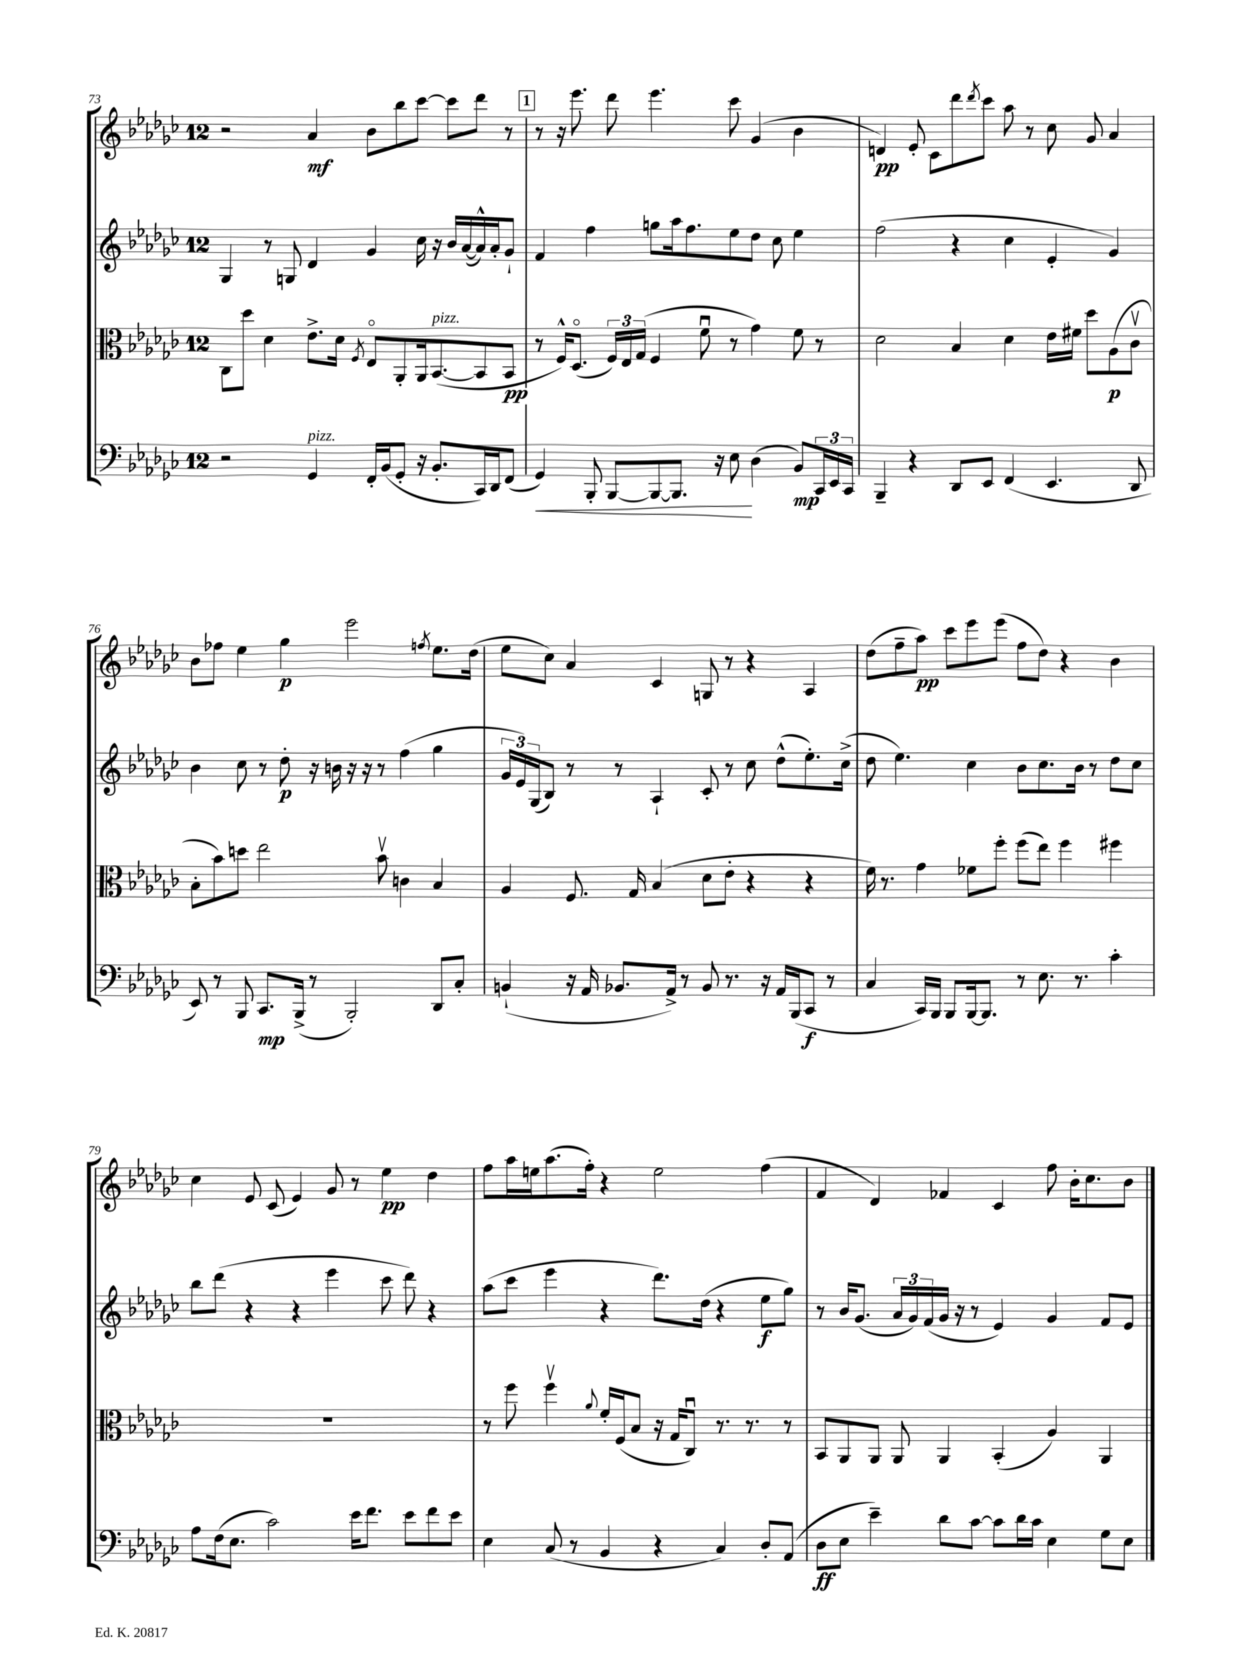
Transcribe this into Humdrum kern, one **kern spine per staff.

**kern	**kern	**kern	**kern
*staff4	*staff3	*staff2	*staff1
*clefF4	*clefC3	*clefG2	*clefG2
*k[b-e-a-d-g-c-]	*k[b-e-a-d-g-c-]	*k[b-e-a-d-g-c-]	*k[b-e-a-d-g-c-]
*M12/8	*M12/8	*M12/8	*M12/8
2r	8C-\L	4G-/	2r
.	8dd-\J	.	.
.	4d-\	8r	.
.	.	8G/	.
4GG-/	8.e-^\L	4d-/	4a-/
.	16d-\Jk	.	.
.	8qF/	.	.
16FF'/LL	8E-o/L	4g-/	8b-\L
(16BB-/J	.	.	.
8GG-'/J	8AA-'/	.	8bb-\
16r	16AA-/k	16cc-\	[8ccc-\J
8.BB-'/L	([8.BB-/	16r	.
.	.	16b-/LL	8ccc-\]L
.	.	([16a-/	.
16CC-/L)	8BB-/]	16a-^^/])	8ddd-\J
16DD-/J	.	16a-'/J	.
(8FF/J	8BB-/J	8g-`/J	8r
=	=	=	=
4GG-/)	8r	4f/	8r
.	16F^^/LK)	.	16r
.	(8.D-o/J	.	8.eee-\
8BBB-'/	.	4ff\	.
[8BBB-/L	24F/LL)	.	8ddd-\
.	24E-/	.	.
.	(24G-/JJ	.	.
8BBB-/_	4F/	8gg\L	4.eee-\
8.BBB-/]J	.	16aa-\k	.
.	.	8.ff\	.
.	8fu\	.	.
16r	.	.	.
8E-\	8r	8ee-\	8ccc-\
(4D-\	4g-\)	8dd-\J	(4g-/
.	.	8cc-\	.
8BB-/L)	8f\	4ee-\	4b-\
24CC-/L	8r	.	.
24EE-/	.	.	.
24CC-/JJ	.	.	.
=	=	=	=
4BBB-~/	2d-\	(2ff\	4d/)
4r	.	.	8e-'/
.	.	.	8c-\L
8DD-/L	4B-/	4r	8ddd-\
.	.	.	8qddd-/
8EE-/J	.	.	8ccc-\J
(4FF/	4d-\	4cc-\	8aa-\
.	.	.	8r
4.EE-/	16e-\LL	4e-'/	8cc-\
.	16f#\JJ	.	.
.	8dd-\L	.	8g-/
.	(8A-\	4g-/)	4a-/
8DD-/	8c-v\J	.	.
=	=	=	=
8EE-/)	8B-'\L	4b-\	8b-\L
8r	8b-\)	.	8ff-\J
8BBB-/	8dd\J	8cc-\	4ee-\
8.CC-/L	2ee-\	8r	.
.	.	8dd-'\	4gg-\
(16BBB-^/Jk	.	.	.
8r	.	16r	.
.	.	16b\	.
2BBB-'/)	.	16r	2eee-\
.	.	16r	.
.	8b-v\	8r	.
.	4c\	(4ff\	.
.	.	.	8qff/
8DD-/L	4B-/	4gg-\	8.ee-\L
8C-'/J	.	.	.
.	.	.	(16dd-\Jk
=	=	=	=
(4BB`/	4A-/	24g-/LL	8ee-\L
.	.	24e-/)	.
.	.	(24G-/J	.
.	.	8B-/J)	8cc-\J)
16r	8.F/	8r	4a-/
16AA-/	.	.	.
8.BB-/L	.	8r	.
.	16G-/	.	.
.	(4B-/	4A-`/	4c-/
16AA-^/Jk)	.	.	.
8r	.	.	.
8BB-/	8d-\L	8c-'/	8G/
8.r	8e-'\J	8r	8r
.	4r	8cc-\	4r
16r	.	.	.
16AA-/LL	.	(8dd-^^\L	.
(16BBB-/J	.	.	.
8CC-/J	4r	8.ee-'\)	4A-/
8r	.	.	.
.	.	(16cc-^\Jk	.
=	=	=	=
4C-/	16f\)	8dd-\	(8dd-\L
.	8.r	.	.
.	.	4.ee-\)	8ff~\
16CC-/LL)	4g-\	.	8aa-\J)
16BBB-/JJ	.	.	.
8BBB-/L	.	.	8ccc-\L
[16BBB-/k	8f-\L	4cc-\	8eee-\
8.BBB-/]J	.	.	.
.	8ff'\J	.	(8eee-\J
8r	(8ff\L	8b-\L	8ff\L
8.E-\	8ee-\J)	8.cc-\	8dd-\J)
.	4ff\	.	4r
8.r	.	16b-\Jk	.
.	.	8r	.
4c-'\	4ff#\	8dd-\L	4b-\
.	.	8cc-\J	.
=	=	=	=
8A-\L	1.r	8bb-\L	4cc-\
(16F\k	.	(8ddd-\J	.
8.E-\J	.	.	.
.	.	4r	8e-/
2c-\)	.	.	(8c-/
.	.	4r	4e-/)
.	.	4eee-\	8g-/
16e-\LK	.	.	8r
8.f\J	.	.	.
.	.	8ccc-\	4ee-\
8e-\L	.	8ddd-\)	.
8f\	.	4r	4dd-\
8e-\J	.	.	.
=	=	=	=
4E-\	8r	(8aa-\L	8ff\L
.	8ff\	8ccc-\J	16aa-\L
.	.	.	16ee\J
(8C-/	4ffv\	4eee-\	(8.aa-\
8r	.	.	.
.	.	.	16ff'\Jk)
.	8qqa-/	.	.
4BB-/	16f'/LL	4r	4r
.	(16F/J	.	.
.	8B-/J	.	.
4r	16r	8.ddd-\L)	2ee\
.	16G-/LK	.	.
.	8C-u/J)	.	.
.	.	(16dd-\Jk	.
4C-/)	8.r	4r	.
.	8.r	.	.
8D-'/L	.	8ee-\L	(4ff\
(8AA-/J	8r	8gg-\J)	.
=	=	=	=
8D-\L	8BB-/L	8r	4f/
8E-\J	8AA-/	16b-/LK	.
.	.	(8.g-/J	.
4e-~\)	8AA-/J	.	4d-/)
.	8AA-/	24a-/LL	.
.	.	24g-/)	.
.	.	(24f/	.
8d-\L	4AA-/	16g-/JJ	4f-/
.	.	16r	.
[8c-\J	.	8r	.
8c-\]L	(4BB-'/	4e-/)	4c-/
16d-\L	.	.	.
16c-\JJ	.	.	.
4E-\	4A-/)	4g-/	8ff\
.	.	.	16b-'\LK
.	.	.	8.cc-\
8G-\L	4AA-/	8f/L	.
8E-\J	.	8e-/J	8b-\J
==	==	==	==
*-	*-	*-	*-
